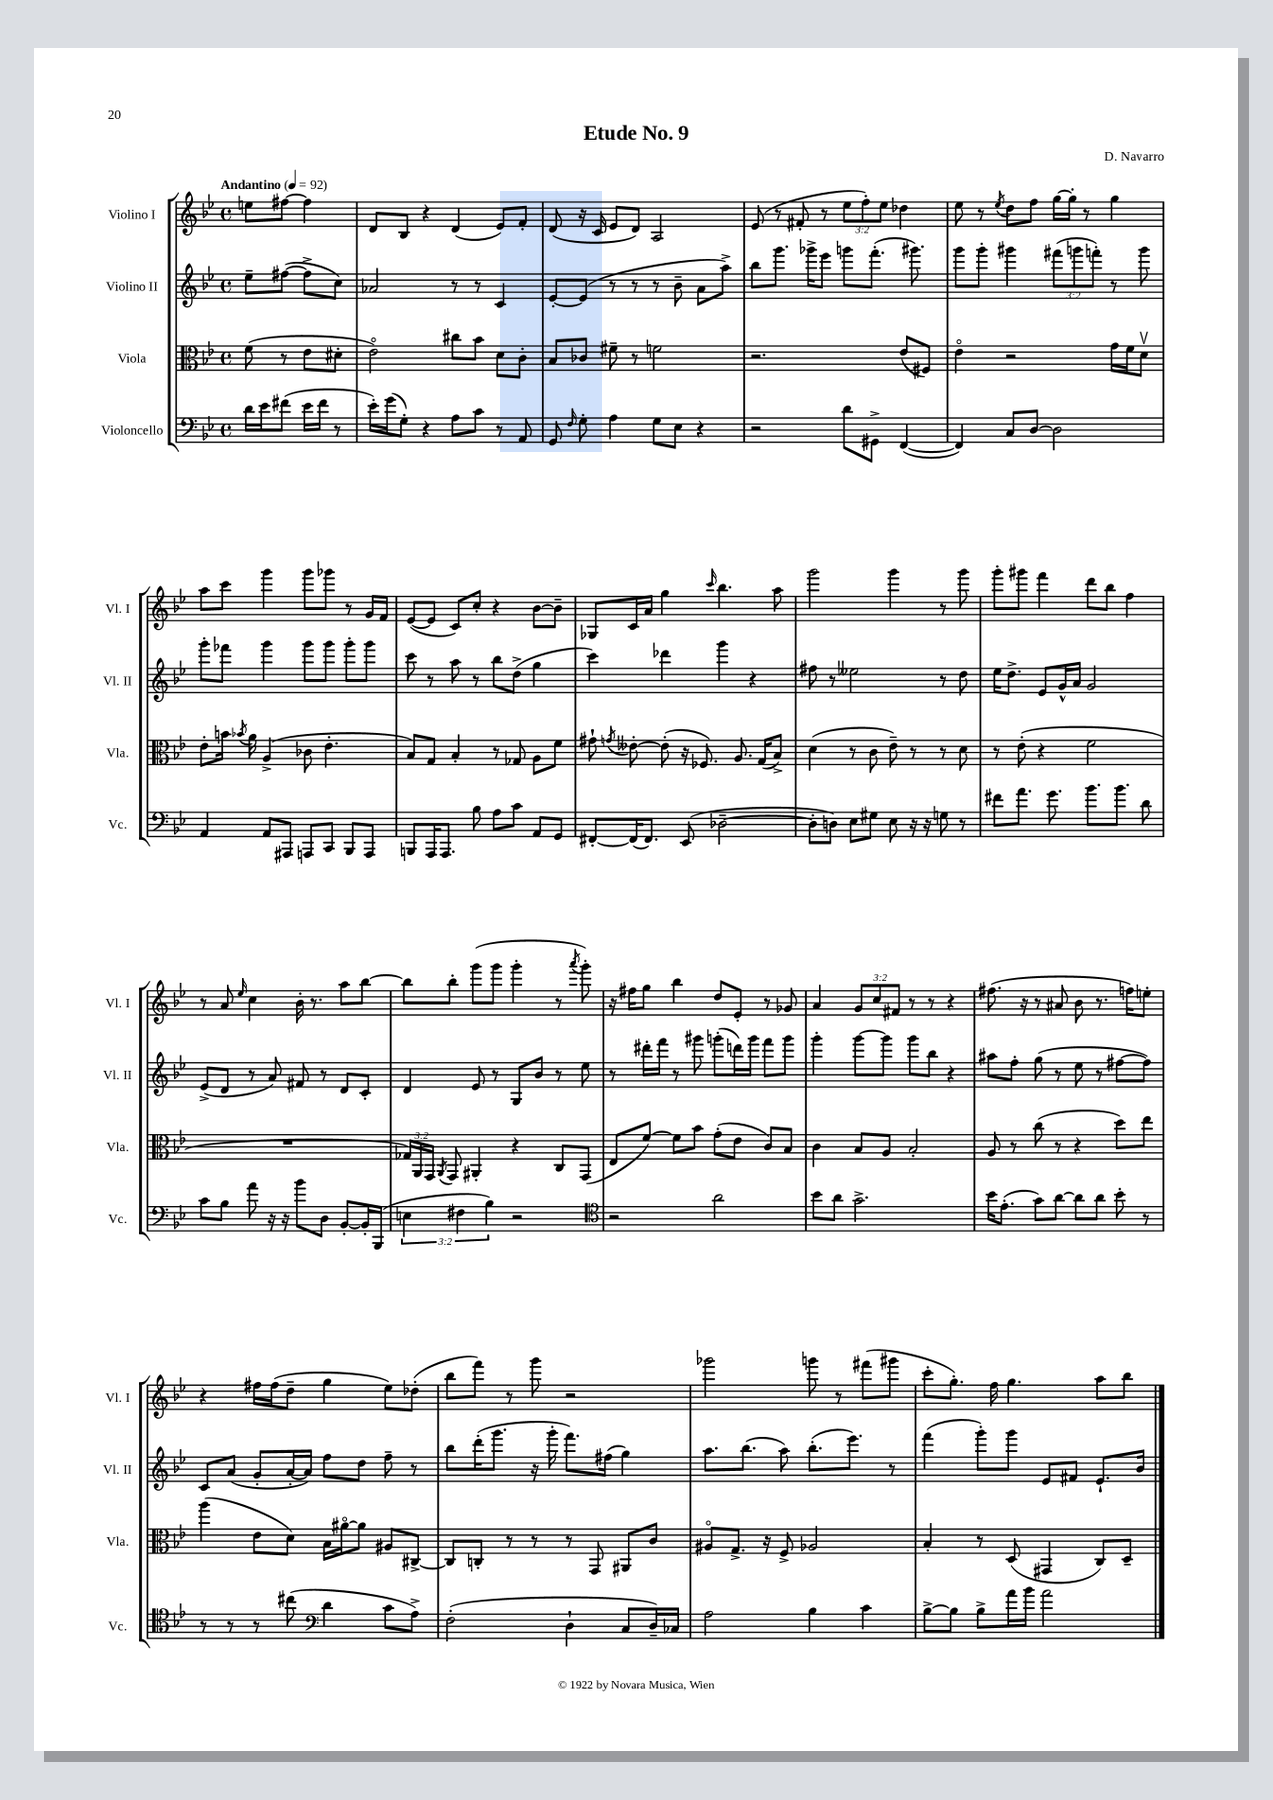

**kern	**kern	**kern	**kern
*staff4	*staff3	*staff2	*staff1
*clefF4	*clefC3	*clefG2	*clefG2
*k[b-e-]	*k[b-e-]	*k[b-e-]	*k[b-e-]
*M4/4	*M4/4	*M4/4	*M4/4
*met(c)	*met(c)	*met(c)	*met(c)
*MM92	*MM92	*MM92	*MM92
16d	(8f	8ee-~	8ee
16e-	.	.	.
(8f#	8r	([8ff#	[8ff#
16e-	8e-	8ff#^]	4ff#]
16f#	.	.	.
8r	8d#'	8cc)	.
=	=	=	=
16e-')	2e-o)	2a-	8d
(16g	.	.	.
8G')	.	.	8B-
4r	.	.	4r
8A	8cc#	8r	(4d
8c	8b-	8r	.
8r	8d	4c	8e-)
8AA	8c'	.	8f'
=	=	=	=
8GG	8B-	[8e-'	(8d
16qqF	.	.	.
8G'	8c-	(8e-]	16r
.	.	.	16c
4A	8f#~	8r	8e-
.	8r	8r	8d)
8G	2f	8r	2A
8E-	.	8b-~	.
4r	.	8a	.
.	.	8aa^)	.
=	=	=	=
2r	2.r	8bb-	(8e-
.	.	8.ggg	8r
.	.	.	8f#'
.	.	16ggg-^	.
.	.	8eee-	8r
8d	.	8ggg	12ee-
.	.	.	12ff')
8GG#^	.	(8.fff'	.
.	.	.	12ee-
([4FF	(8e-	.	4dd-
.	.	8.ggg#)	.
.	8F#)	.	.
=	=	=	=
4FF])	4e-o	8ggg	8ee-
.	.	8ggg'	8r
.	.	.	8qee-
8C	2r	4ggg#	8dd
[8D	.	.	8ff
2D]	.	(12fff#	[16gg
.	.	.	16gg']
.	.	12ggg	.
.	.	.	8r
.	.	12fff')	.
.	16g	8r	4gg
.	16f	.	.
.	8dv	8ggg	.
=	=	=	=
4AA	8e-'	8ggg'	8aa
.	16b	8fff-	8ccc
.	8qb-	.	.
.	16a	.	.
8AA	(4A^	4ggg	4ggg
8AAA#	.	.	.
8AAA	8c-	8ggg	8ggg
8CC	4.e-'	8ggg	8ggg-
8BBB-	.	8ggg'	8r
8AAA	.	8ggg	16g
.	.	.	16f
=	=	=	=
8BBB	8B-)	8ccc	([8e-
16AAA	8G	8r	8e-]
8.AAA	.	.	.
.	4B-'	8aa	8c)
8B-	.	8r	8cc'
8A	8r	8bb-	4r
8c	8G-	(8dd^	.
8AA	8A	4gg	[8b-
8GG	8f	.	8b-~]
=	=	=	=
[8FF#'	8g#`	4ccc)	8G-
.	8qg	.	.
(16FF#]	[8e--'	.	16c
8.FF#)	.	.	16a
.	(8e--']	4ddd-	4gg
(8EE-	16r	.	.
.	8.F-)	.	.
.	.	.	16qqccc
[2D-~	.	4ggg	4.bb-
.	8.A	.	.
.	.	4r	.
.	(16G	.	.
.	8B-^)	.	8aa
=	=	=	=
8D-']	(4d	8ff#	2ggg
8D)	.	8r	.
8E-	8r	2ee--	.
8G#	8c	.	.
8E-	8e-~)	.	4ggg
16r	8r	.	.
16r	.	.	.
8G	8r	8r	8r
8r	8d	8dd	8ggg
=	=	=	=
8f#	8r	16ee-	8ggg'
.	.	8.dd^	.
8.a	(8e-'	.	8ggg#
.	4r	8e-	4fff
8.g	.	.	.
.	.	16g^^	.
.	.	16a	.
8.b-	2f	2g	8ddd
.	.	.	8bb-
8.b-	.	.	.
.	.	.	4ff
8d	.	.	.
=	=	=	=
8c	1r	(8e-^	8r
8B-	.	8d	8a
.	.	.	16qqee-
8a	.	8r	4cc
16r	.	8a)	.
16r	.	.	.
8b-	.	8f#	16b-'
.	.	.	8.r
8D	.	8r	.
[8BB-'	.	8d	8aa
16BB-']	.	8c'	[8bb-
(16BBB-	.	.	.
=	=	=	=
6E	24G-)	4d	8bb-]
.	24AA	.	.
.	24GG	.	.
.	8qAA	.	.
.	8GG	.	8bb-'
6F#	.	.	.
.	4AA#'	8e-	(8ggg
6B-)	.	.	.
.	.	8r	8ggg
2r	4r	8G	4ggg'
.	.	8b-	.
.	8C	8r	8r
.	.	.	8qaaa
.	(8GG	8ee-	8ggg')
=	=	=	=
*clefC4	*	*	*
2r	8E-	8r	16r
.	.	.	16ff#
.	[8f)	16ddd#'	8gg
.	.	16fff	.
.	8f]	8r	4bb-
.	8b-	8ggg#	.
2a	(8g'	(8ggg'	8dd
.	8e-	16ddd)	8e-'
.	.	16ggg	.
.	8c)	8fff	8r
.	8B-	8ggg	8g-
=	=	=	=
8b-	4c	4ggg'	4a
8a	.	.	.
2.g^	8B-	[8ggg	12g
.	.	.	12cc
.	8A	8ggg]	.
.	.	.	12f#
.	2B-'	8ggg	8r
.	.	8bb-	8r
.	.	4r	4r
=	=	=	=
16b-	8A	8aa#	(8.ff#
(8.e-'	.	.	.
.	8r	8ff'	.
.	.	.	16r
8g)	(8cc	(8gg	8r
[8a	8r	8r	8a#
8a]	4r	8ee-	8b-
8a	.	8r	8.r
8b-'	8dd)	[8ff#	.
.	.	.	16ff)
8r	8ee-	8ff#])	8ee'
=	=	=	=
8r	(4aa	8c	4r
8r	.	(8a	.
8r	8e-	8g'	16ff#
.	.	.	(16ff#
(8cc#	8d)	[16a'	8dd~
.	.	16a])	.
*clefF4	*	*	*
4d	16B-	8ff	4gg
.	[16a#o	.	.
.	8a#]	8dd	.
8c	8A#	8ff~	8ee-)
8A^)	[8C#^	8r	(8dd-'
=	=	=	=
(2F'	8C#]	8bb-	8bb-
.	8C'	(16ddd'	8fff)
.	.	8.ggg	.
.	8r	.	8r
.	8r	16r	8ggg
.	.	16ggg'	.
4D`	8r	8.fff)	2r
.	8GG	.	.
.	.	(16ff#	.
8C	8AA#	4gg)	.
16D~)	8c	.	.
16C-	.	.	.
=	=	=	=
2A	8A#o	8.aa	2ggg-
.	8.G^	.	.
.	.	(8.bb-	.
.	16r	.	.
.	8F^	8aa)	.
4B-	2A-	(8.bb-'	8ggg
.	.	.	8r
.	.	8.eee-)	.
4c	.	.	(8fff#
.	.	8r	8ggg#
=	=	=	=
[8B-^	4B-'	(4fff	8ccc'
8B-]	.	.	8.gg')
8B-^	8r	8ggg')	.
.	.	.	16ff
16a	(8D	8ggg	4.gg
16b-	.	.	.
2a	4GG#	8e-	.
.	.	8f#	.
.	8C)	8.e-`	8aa
.	8D~	.	8bb-
.	.	16b-	.
==	==	==	==
*-	*-	*-	*-
